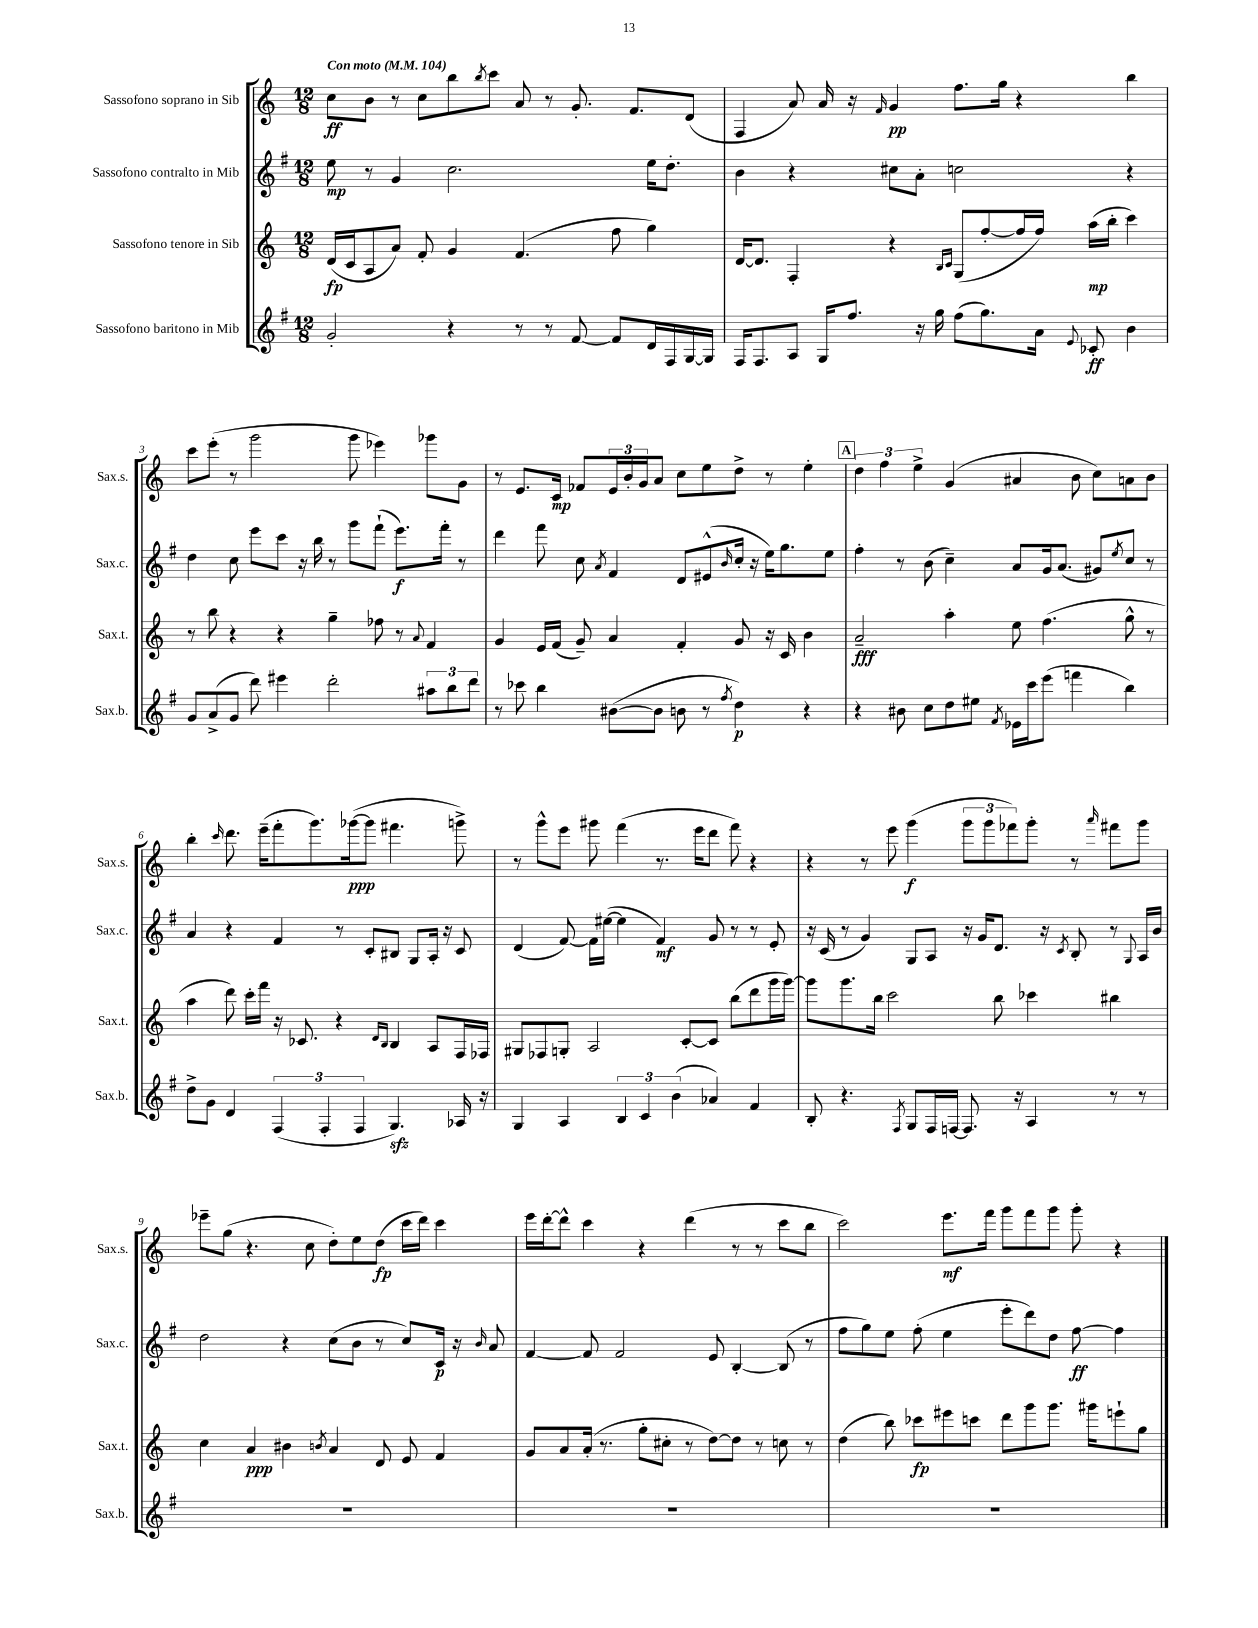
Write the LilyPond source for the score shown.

<<
\new StaffGroup <<
\new Staff = "s0" \with { instrumentName = "Sassofono soprano in Sib" shortInstrumentName = "Sax.s." } {
    \clef treble \key c \major \numericTimeSignature \time 12/8 \tempo "Con moto" 4 = 104
    c''8\ff b'8 r8 c''8 b''8 \acciaccatura { b''8 } c'''8 a'8 r8 g'8.-. f'8. d'8( |
    f4 a'8) a'16 r16 \grace { f'16 } g'4\pp f''8. g''16 r4 b''4 |
    c'''8 e'''8-.( r8 g'''2 g'''8 ees'''4) ges'''8 g'8 |
    r8 e'8. c'16\mp fes'8 \tuplet 3/2 { e'16 b'16-. g'16 } a'8 c''8 e''8 d''8-> r8 e''4-. |
    \mark \markup { \box "A" } \tuplet 3/2 { d''4 f''4 e''4-> } g'4( ais'4 b'8 c''8) a'8 b'8 |
    b''4-. \grace { c'''16 } d'''8. e'''16--( f'''8-. g'''8.) ges'''16~\ppp( ges'''8 fis'''4. g'''8->) |
    r8 g'''8-^ e'''8 gis'''8 f'''4( r8. e'''16 d'''8 f'''8) r4 |
    r4 r8 e'''8 g'''4\f( \tuplet 3/2 { g'''8 g'''8 fes'''8) } g'''8-. r8 \grace { a'''16 } fis'''8 g'''8 |
    ees'''8-- g''8( r4. c''8 d''8-.) e''8 d''8\fp( c'''16 d'''16) c'''4 |
    e'''16 d'''16~-. d'''8-^ c'''4 r4 d'''4( r8 r8 c'''8 b''8 |
    c'''2) e'''8.\mf f'''16 g'''8 f'''8 g'''8 g'''8-. r4 \bar "|." |
}
\new Staff = "s1" \with { instrumentName = "Sassofono contralto in Mib" shortInstrumentName = "Sax.c." } {
    \clef treble \key g \major \numericTimeSignature \time 12/8
    e''8\mp r8 g'4 c''2. e''16 d''8.-. |
    b'4 r4 cis''8 a'8-. c''2 r4 |
    d''4 c''8 e'''8 c'''8 r16 b''16 r8 g'''8 fis'''8-!( e'''8.\f) fis'''16-. r8 |
    d'''4 fis'''8 c''8 \acciaccatura { a'8 } fis'4 d'8 eis'8-^( \grace { b'16 } c''16-. r16 e''16) g''8. e''8 |
    \mark \markup { \box "A" } fis''4-. r8 b'8( c''4--) a'8 g'16 a'8.( gis'8) \acciaccatura { e''8 } c''8 r8 |
    a'4 r4 fis'4 r8 c'8-. bis8 g8 a16-. r16 c'8 |
    d'4( fis'8~) fis'16 eis''16~( eis''4 fis'4\mf) g'8 r8 r8 e'8-. |
    r16 c'16( r8 g'4) g8 a8 r16 g'16 d'8. r16 \acciaccatura { c'8 } b8-. r8 \appoggiatura { g8 } a16 b'16 |
    d''2 r4 c''8( b'8 r8 c''8) c'16\p r16 \grace { b'16 } a'8 |
    fis'4~ fis'8 fis'2 e'8 b4~-. b8( r8 |
    fis''8 g''8) e''8 fis''8-.( e''4 e'''8-. d'''8) d''8 fis''8~\ff fis''4 \bar "|." |
}
\new Staff = "s2" \with { instrumentName = "Sassofono tenore in Sib" shortInstrumentName = "Sax.t." } {
    \clef treble \key c \major \numericTimeSignature \time 12/8
    d'16\fp( c'16 a8 a'8) f'8-. g'4 f'4.( f''8 g''4) |
    d'16~ d'8. f4-. r4 \grace { b16 c'16 } g8( f''8~-. f''16 f''16) a''16\mp( b''16-. c'''4) |
    r8 b''8 r4 r4 g''4-- fes''8 r8 \appoggiatura { a'8 } f'4 |
    g'4 e'16 f'16( g'8--) a'4 f'4-. g'8 r16 c'16 b'4 |
    \mark \markup { \box "A" } a'2--\fff a''4-. e''8 f''4.( g''8-^ r8 |
    a''4 d'''8) c'''16-. f'''16 r16 ces'8. r4 \grace { d'16 b16 } b4 a8 f16 fes16 |
    gis8 fes8 g8-. a2 c'8~-. c'8 b''8( d'''8 g'''16 g'''16~) |
    g'''8 g'''8. b''16 c'''2 b''8 ces'''4 bis''4 |
    c''4 a'4\ppp bis'4 \acciaccatura { b'8 } a'4 d'8 e'8 f'4 |
    g'8 a'8 a'16-.( r8. g''8-. cis''8-. r8 d''8~) d''8 r8 c''8 r8 |
    d''4( b''8) ces'''8\fp eis'''8 c'''8 d'''8 g'''8 g'''8. gis'''16 e'''8-! g''8 \bar "|." |
}
\new Staff = "s3" \with { instrumentName = "Sassofono baritono in Mib" shortInstrumentName = "Sax.b." } {
    \clef treble \key g \major \numericTimeSignature \time 12/8
    g'2-. r4 r8 r8 fis'8~ fis'8 d'16 fis16 g16~ g16 |
    fis16 fis8. a8 g16 fis''8. r16 g''16 fis''8( g''8.) a'16 \appoggiatura { e'8 } ces'8-.\ff b'4 |
    g'8 a'8->( g'8 d'''8) eis'''4 d'''2-. \tuplet 3/2 { ais''8 b''8 d'''8 } |
    r8 ces'''8 b''4 bis'8~( bis'8 b'8 r8 \acciaccatura { fis''8 } d''4\p) r4 |
    \mark \markup { \box "A" } r4 bis'8 c''8 d''8 eis''8 \acciaccatura { fis'8 } ees'16 c'''16 e'''8( f'''4 b''4) |
    d''8-> g'8 d'4 \tuplet 3/2 { fis4( fis4-. fis4 } g4.\sfz) aes16 r16 |
    g4 a4 \tuplet 3/2 { b4 c'4 b'4( } aes'4) fis'4 |
    b8-. r4. \acciaccatura { fis8 } g8 fis16 f16~ f8. r16 a4 r8 r8 |
    R1. |
    R1. |
    R1. \bar "|." |
}
>>
>>
